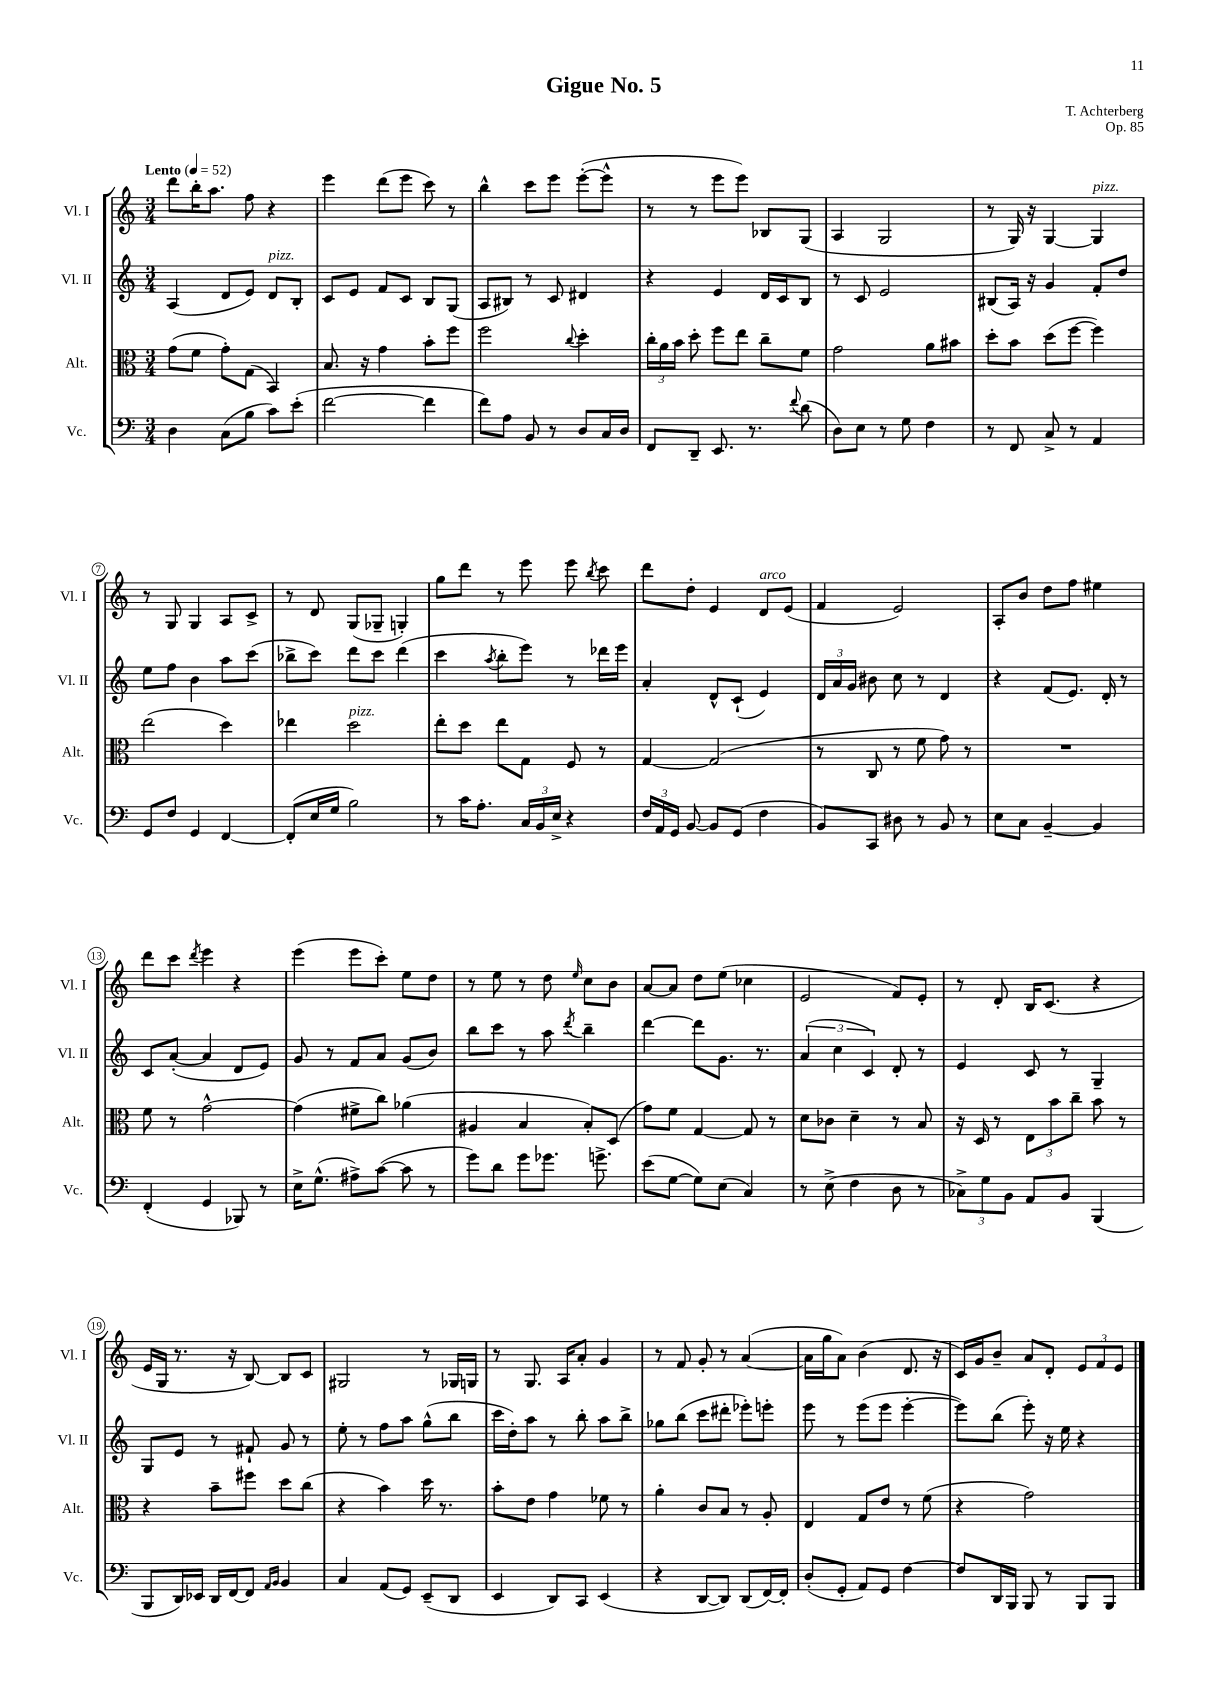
\header { title = "Gigue No. 5" composer = "T. Achterberg" opus = "Op. 85" }
<<
\new StaffGroup <<
\new Staff = "s0" \with { instrumentName = "Vl. I" shortInstrumentName = "Vl. I" } {
    \clef treble \key c \major \numericTimeSignature \time 3/4 \tempo "Lento" 4 = 52
    \autoBeamOff d'''8[ b''16-. a''8.] f''8 r4 |
    e'''4 d'''8[( e'''8] c'''8) r8 |
    b''4-^ c'''8[ e'''8] e'''8[~-.( e'''8]-^ |
    r8 r8 e'''8[ e'''8]) bes8[ g8]( |
    a4 g2 |
    r8 g16) r16 g4~ g4^\markup { \italic "pizz." } |
    r8 g8 g4 a8[ c'8]-> |
    r8 d'8 g8[( ges8]-- g4-.) |
    g''8[ d'''8] r8 e'''8 e'''8 \acciaccatura { b''8 } c'''8 |
    d'''8[ d''8]-. e'4 d'8[^\markup { \italic "arco" } e'8]( |
    f'4 e'2) |
    a8[-. b'8] d''8[ f''8] eis''4 |
    d'''8[ c'''8] \acciaccatura { d'''8 } e'''4 r4 |
    e'''4( e'''8[ c'''8]-.) e''8[ d''8] |
    r8 e''8 r8 d''8 \grace { e''16 } c''8[ b'8] |
    a'8[~ a'8] d''8[ e''8]( ces''4 |
    e'2 f'8[) e'8]-. |
    r8 d'8-. b16[ c'8.]( r4 |
    e'16[ g16] r8. r16 b8~) b8[ c'8] |
    gis2 r8 ges16[ g16] |
    r8 g8. a16[ a'8]-. g'4 |
    r8 f'8 g'8-. r8 a'4~( |
    a'16[ g''16 a'8]) b'4( d'8. r16 |
    c'16[) g'16 b'8]-- a'8[ d'8]-. \tuplet 3/2 { e'8[ f'8 e'8] } \bar "|." |
}
\new Staff = "s1" \with { instrumentName = "Vl. II" shortInstrumentName = "Vl. II" } {
    \clef treble \key c \major \numericTimeSignature \time 3/4
    \autoBeamOff a4( d'8[ e'8]) d'8[^\markup { \italic "pizz." } b8]-. |
    c'8[ e'8] f'8[ c'8] b8[ g8]( |
    a8[ bis8]) r8 c'8 dis'4 |
    r4 e'4 d'16[ c'16 b8] |
    r8 c'8 e'2 |
    bis8[( a16]) r16 g'4 f'8[-. d''8] |
    e''8[ f''8] b'4 a''8[ c'''8]( |
    bes''8[-> c'''8]) d'''8[ c'''8] d'''4( |
    c'''4 \acciaccatura { a''8 } b''8[-. e'''8]) r8 des'''16[ e'''16] |
    a'4-. d'8[-^ c'8]-!( e'4) |
    \tuplet 3/2 { d'16[ a'16 g'16] } bis'8 c''8 r8 d'4 |
    r4 f'8[( e'8.]) d'16-. r8 |
    c'8[ a'8]~-.( a'4 d'8[ e'8]) |
    g'8 r8 f'8[ a'8] g'8[( b'8]) |
    b''8[ c'''8] r8 a''8 \acciaccatura { d'''8 } b''4-- |
    d'''4~ d'''8[ g'8.] r8. |
    \tuplet 3/2 { a'4( c''4 c'4) } d'8-. r8 |
    e'4 c'8 r8 g4-- |
    g8[ e'8] r8 fis'8-! g'8 r8 |
    e''8-. r8 f''8[ a''8] g''8[-^( b''8] |
    c'''16[ d''16-.) a''8] r8 b''8-. a''8[ b''8]-> |
    ges''8[ b''8]( c'''8[ dis'''8]-. ees'''8[-.) e'''8]-. |
    e'''8 r8 e'''8[( e'''8] e'''4~-. |
    e'''8[) b''8]( e'''8-.) r16 e''16 r4 \bar "|." |
}
\new Staff = "s2" \with { instrumentName = "Alt." shortInstrumentName = "Alt." } {
    \clef alto \key c \major \numericTimeSignature \time 3/4
    \autoBeamOff g'8[( f'8] g'8[-.) g8]( b,4) |
    b8. r16 g'4 b'8[-. f''8] |
    f''2 \appoggiatura { c''8 } d''4-. |
    \tuplet 3/2 { c''16[-. a'16 b'16] } d''8-. f''8[ e''8] c''8[-- f'8] |
    g'2 a'8[ bis'8] |
    d''8[-. b'8] d''8[( f''8]~ f''4) |
    e''2( d''4) |
    ees''4 d''2^\markup { \italic "pizz." } |
    e''8[-. d''8] e''8[ g8] f8 r8 |
    g4~ g2( |
    r8 c8 r8 f'8 g'8) r8 |
    R2. |
    f'8 r8 g'2~-^ |
    g'4( fis'8[-> c''8]) aes'4( |
    ais4 b4 b8[-.) d8]( |
    g'8[) f'8] g4~ g8 r8 |
    d'8[ ces'8] d'4-- r8 b8 |
    r16 d16 r8 \tuplet 3/2 { e8[ b'8 c''8]-- } b'8 r8 |
    r4 b'8[-- fis''8] d''8[ c''8]( |
    r4 b'4) d''16 r8. |
    b'8[-. e'8] g'4 fes'8 r8 |
    a'4-. c'8[ b8] r8 a8-. |
    e4 g8[ e'8] r8 f'8( |
    r4 g'2) \bar "|." |
}
\new Staff = "s3" \with { instrumentName = "Vc." shortInstrumentName = "Vc." } {
    \clef bass \key c \major \numericTimeSignature \time 3/4
    \autoBeamOff d4 c8[( b8] c'8[) e'8]-.( |
    f'2~ f'4 |
    f'8[) a8] b,8 r8 d8[ c16 d16] |
    f,8[ d,8]-- e,8. r8. \appoggiatura { f'8 } d'8( |
    d8[) e8] r8 g8 f4 |
    r8 f,8 c8-> r8 a,4 |
    g,8[ f8] g,4 f,4~ |
    f,8[-.( e16 g16] b2) |
    r8 c'16[ a8.]-. \tuplet 3/2 { c16[ b,16 e16]-> } r4 |
    \tuplet 3/2 { f16[ a,16 g,16] } b,8~ b,8[ g,8]( f4 |
    b,8[) c,8] dis8 r8 b,8 r8 |
    e8[ c8] b,4~-- b,4 |
    f,4-.( g,4 bes,,8) r8 |
    e16[-> g8.]-^( ais8[->) c'8]~( c'8 r8 |
    g'8[) d'8] g'8[ ges'8.] g'8.-> |
    e'8[( g8]~ g8[) e8]( c4) |
    r8 e8->( f4 d8 r8 |
    \tuplet 3/2 { ces8[->) g8 b,8] } a,8[ b,8] b,,4( |
    b,,8[ d,16) ees,16] d,16[ f,16~ f,8] \grace { a,16[ b,16] } b,4 |
    c4 a,8[( g,8]) e,8[--( d,8] |
    e,4 d,8[) c,8] e,4( |
    r4 d,8[~ d,8]) d,8[( f,16~) f,16]-. |
    d8[-.( g,8]-. a,8[) g,8] f4~ |
    f8[ d,16 b,,16] b,,8 r8 b,,8[ b,,8] \bar "|." |
}
>>
>>
\layout { \context { \Score \override BarNumber.stencil = #(make-stencil-circler 0.1 0.3 ly:text-interface::print) } }
